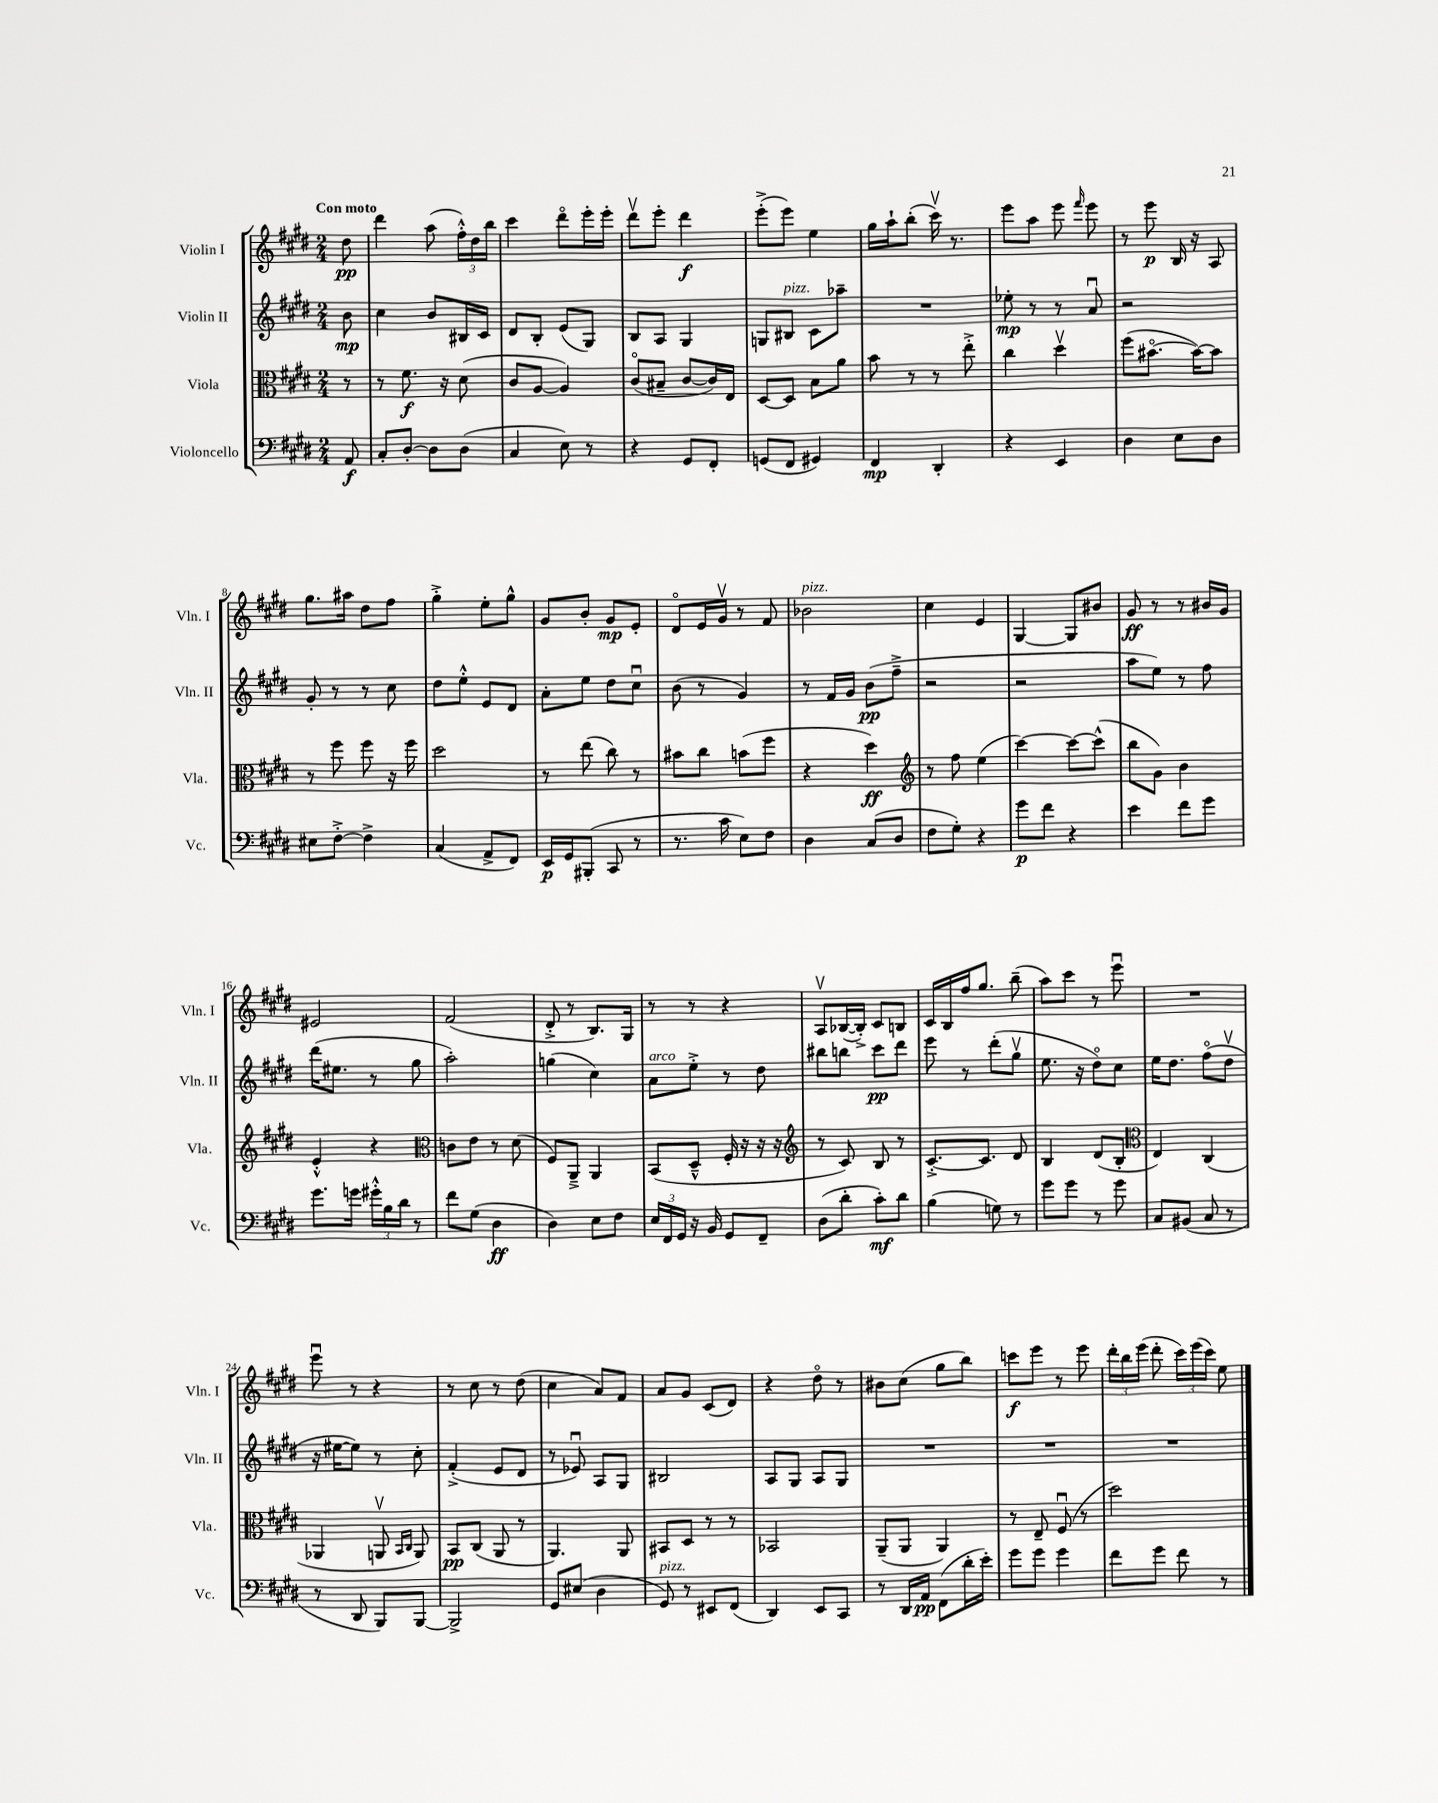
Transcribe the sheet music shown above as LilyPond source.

<<
\new StaffGroup <<
\new Staff = "s0" \with { instrumentName = "Violin I" shortInstrumentName = "Vln. I" } {
    \clef treble \key e \major \numericTimeSignature \time 2/4 \partial 8 \tempo "Con moto"
    \autoBeamOff dis''8\pp |
    dis'''4 a''8( \tuplet 3/2 { fis''16[-.-^) dis''16 b''16] } |
    cis'''4 dis'''8[\flageolet e'''16-. e'''16]-. |
    dis'''8[\upbow e'''8]-. dis'''4\f |
    e'''8[-.->( e'''8]) e''4 |
    gis''16[ a''16-! b''8]-.( cis'''16\upbow) r8. |
    e'''8[ a''8] e'''8 \grace { fis'''16 } e'''8 |
    r8 e'''8\p b16 r16 a8 |
    gis''8.[ ais''16] dis''8[ fis''8] |
    gis''4-.-> e''8[-. gis''8]-^ |
    gis'8[ b'8]-. gis'8[\mp e'8]-. |
    dis'8[\flageolet e'16 gis'16]\upbow r8 fis'8 |
    bes'2^\markup { \italic "pizz." } |
    cis''4 e'4 |
    gis4~ gis8[ bis'8] |
    gis'8\ff r8 r8 bis'16[ gis'16] |
    eis'2 |
    fis'2( |
    dis'8-.-> r8 b8.[) gis16] |
    r8 r8 r4 |
    a8[\upbow bes16~( bes16]-.->) cis'8[ b8] |
    cis'16[ b16 fis''16 gis''8.] b''8--( |
    a''8[) cis'''8] r8 e'''8\downbow |
    R2 |
    e'''8\downbow r8 r4 |
    r8 cis''8 r8 dis''8( |
    cis''4 a'8[) fis'8] |
    a'8[ gis'8] cis'8[( dis'8]) |
    r4 dis''8\flageolet r8 |
    bis'8[ cis''8]( gis''8[ b''8]) |
    c'''8[\f e'''8] r8 e'''8 |
    \tuplet 3/2 { dis'''16[-. b''16 e'''16]( } dis'''8-. \tuplet 3/2 { cis'''16[) e'''16( cis'''16]) } e''8 \bar "|." |
}
\new Staff = "s1" \with { instrumentName = "Violin II" shortInstrumentName = "Vln. II" } {
    \clef treble \key e \major \numericTimeSignature \time 2/4 \partial 8
    \autoBeamOff b'8\mp |
    cis''4 b'8[ bis16 cis'16] |
    dis'8[ b8]-. e'8[( gis8]) |
    b8[ a8] gis4 |
    g8[ bis8]^\markup { \italic "pizz." } cis'8[ aes''8]-- |
    R2 |
    ees''8-.\mp r8 r8 a'8\downbow |
    r2 |
    gis'8-. r8 r8 cis''8 |
    dis''8[ e''8]-.-^ e'8[ dis'8] |
    a'8[-. e''8] dis''8[ cis''8]\downbow |
    b'8( r8 gis'4) |
    r8 fis'16[ gis'16] b'8[\pp( fis''8]---> |
    r2 |
    r2 |
    a''8[ e''8]) r8 fis''8 |
    dis'''16[( eis''8.] r8 gis''8 |
    a''2-.) |
    g''4( cis''4) |
    a'8[^\markup { \italic "arco" } e''8]-.-> r8 dis''8 |
    bis''8[ b''8] cis'''8[\pp dis'''8] |
    e'''8 r8 dis'''8[-.( gis''8]\upbow |
    e''8. r16 dis''8[\flageolet) cis''8] |
    e''16[ dis''8.] fis''8[\flageolet( dis''8]\upbow |
    r16 eis''16[~ eis''8]) r8 cis''8-. |
    fis'4-.->( e'8[ dis'8] |
    r8 ees'8\downbow) a8[ gis8] |
    bis2 |
    a8[ gis8] a8[ gis8] |
    R2 |
    R2 |
    R2 \bar "|." |
}
\new Staff = "s2" \with { instrumentName = "Viola" shortInstrumentName = "Vla." } {
    \clef alto \key e \major \numericTimeSignature \time 2/4 \partial 8
    \autoBeamOff r8 |
    r8 fis'8.\f r16 dis'8( |
    cis'8[ a8]~ a4) |
    cis'8[\flageolet( bis8]-- cis'8[~ cis'16) e16] |
    dis8[~ dis8] b8[ a'8] |
    b'8 r8 r8 e''8-.-> |
    cis''4 dis''4\upbow |
    fis''8[( bis'8.]~\flageolet bis'16[~) bis'8] |
    r8 fis''8 fis''8 r16 fis''16 |
    dis''2 |
    r8 e''8( cis''8) r8 |
    bis'8[ cis''8] b'8[( fis''8] |
    r4 dis''4\ff) |
    \clef treble r8 fis''8 e''4( |
    cis'''4~) cis'''8[~ cis'''8]-^( |
    b''8[ gis'8]) b'4 |
    e'4-.-^ r4 |
    \clef alto c'8[ e'8] r8 dis'8( |
    fis8[) a,8]---> a,4 |
    b,8[( dis8]---^ fis16-. r16 r16 r16 |
    \clef treble r8 cis'8) b8 r8 |
    cis'8.[~-.-> cis'8.] dis'8 |
    b4 dis'8[( b8]-. |
    \clef alto e4) cis4( |
    aes,4 a,8\upbow \grace { b,16[ cis16] } a,8) |
    b,8[\pp cis8]( a,8 r8 |
    a,4.) a,8 |
    bis,8[ dis8] r8 r8 |
    bes,2 |
    a,8[--( a,8] a,4) |
    r8 e8-- fis8\downbow( r8 |
    dis''2) \bar "|." |
}
\new Staff = "s3" \with { instrumentName = "Violoncello" shortInstrumentName = "Vc." } {
    \clef bass \key e \major \numericTimeSignature \time 2/4 \partial 8
    \autoBeamOff a,8\f |
    cis8[-. dis8]~-. dis8[ dis8]( |
    cis4 e8) r8 |
    r4 gis,8[ fis,8]-. |
    g,8[( fis,8] gis,4) |
    fis,4\mp dis,4-. |
    r4 e,4 |
    dis4 e8[ dis8] |
    eis8[ fis8]~-.-> fis4-> |
    cis4( a,8[-> fis,8]) |
    e,16[\p gis,16 bis,,8]-.( cis,8 r8 |
    r8. cis'16 e8[) fis8] |
    dis4 cis8[( dis8] |
    fis8[ gis8]-.) r4 |
    gis'8[\p fis'8] r4 |
    e'4 fis'8[ gis'8] |
    gis'8.[ g'16] \tuplet 3/2 { gis'16[-.-^ b16 dis'16] } r8 |
    fis'8[ gis8]( dis4\ff |
    dis4) e8[ fis8] |
    \tuplet 3/2 { e16[ fis,16 gis,16] } r16 b,16 gis,8[ fis,8]-- |
    dis8[( dis'8]-. cis'8[-.\mf) dis'8] |
    b4( g8) r8 |
    gis'8[ gis'8] r8 gis'8 |
    cis8[ bis,8]( cis8 r8 |
    r8 dis,8 b,,8[) b,,8]~ |
    b,,2-> |
    gis,8[ eis8]( dis4 |
    gis,8^\markup { \italic "pizz." }) r8 eis,8[ fis,8]( |
    dis,4) e,8[ cis,8] |
    r8 dis,16[ a,16]\pp fis,8[( dis'16-. e'16]-.) |
    gis'8[ gis'8] gis'4 |
    fis'8[ gis'8] fis'8 r8 \bar "|." |
}
>>
>>
